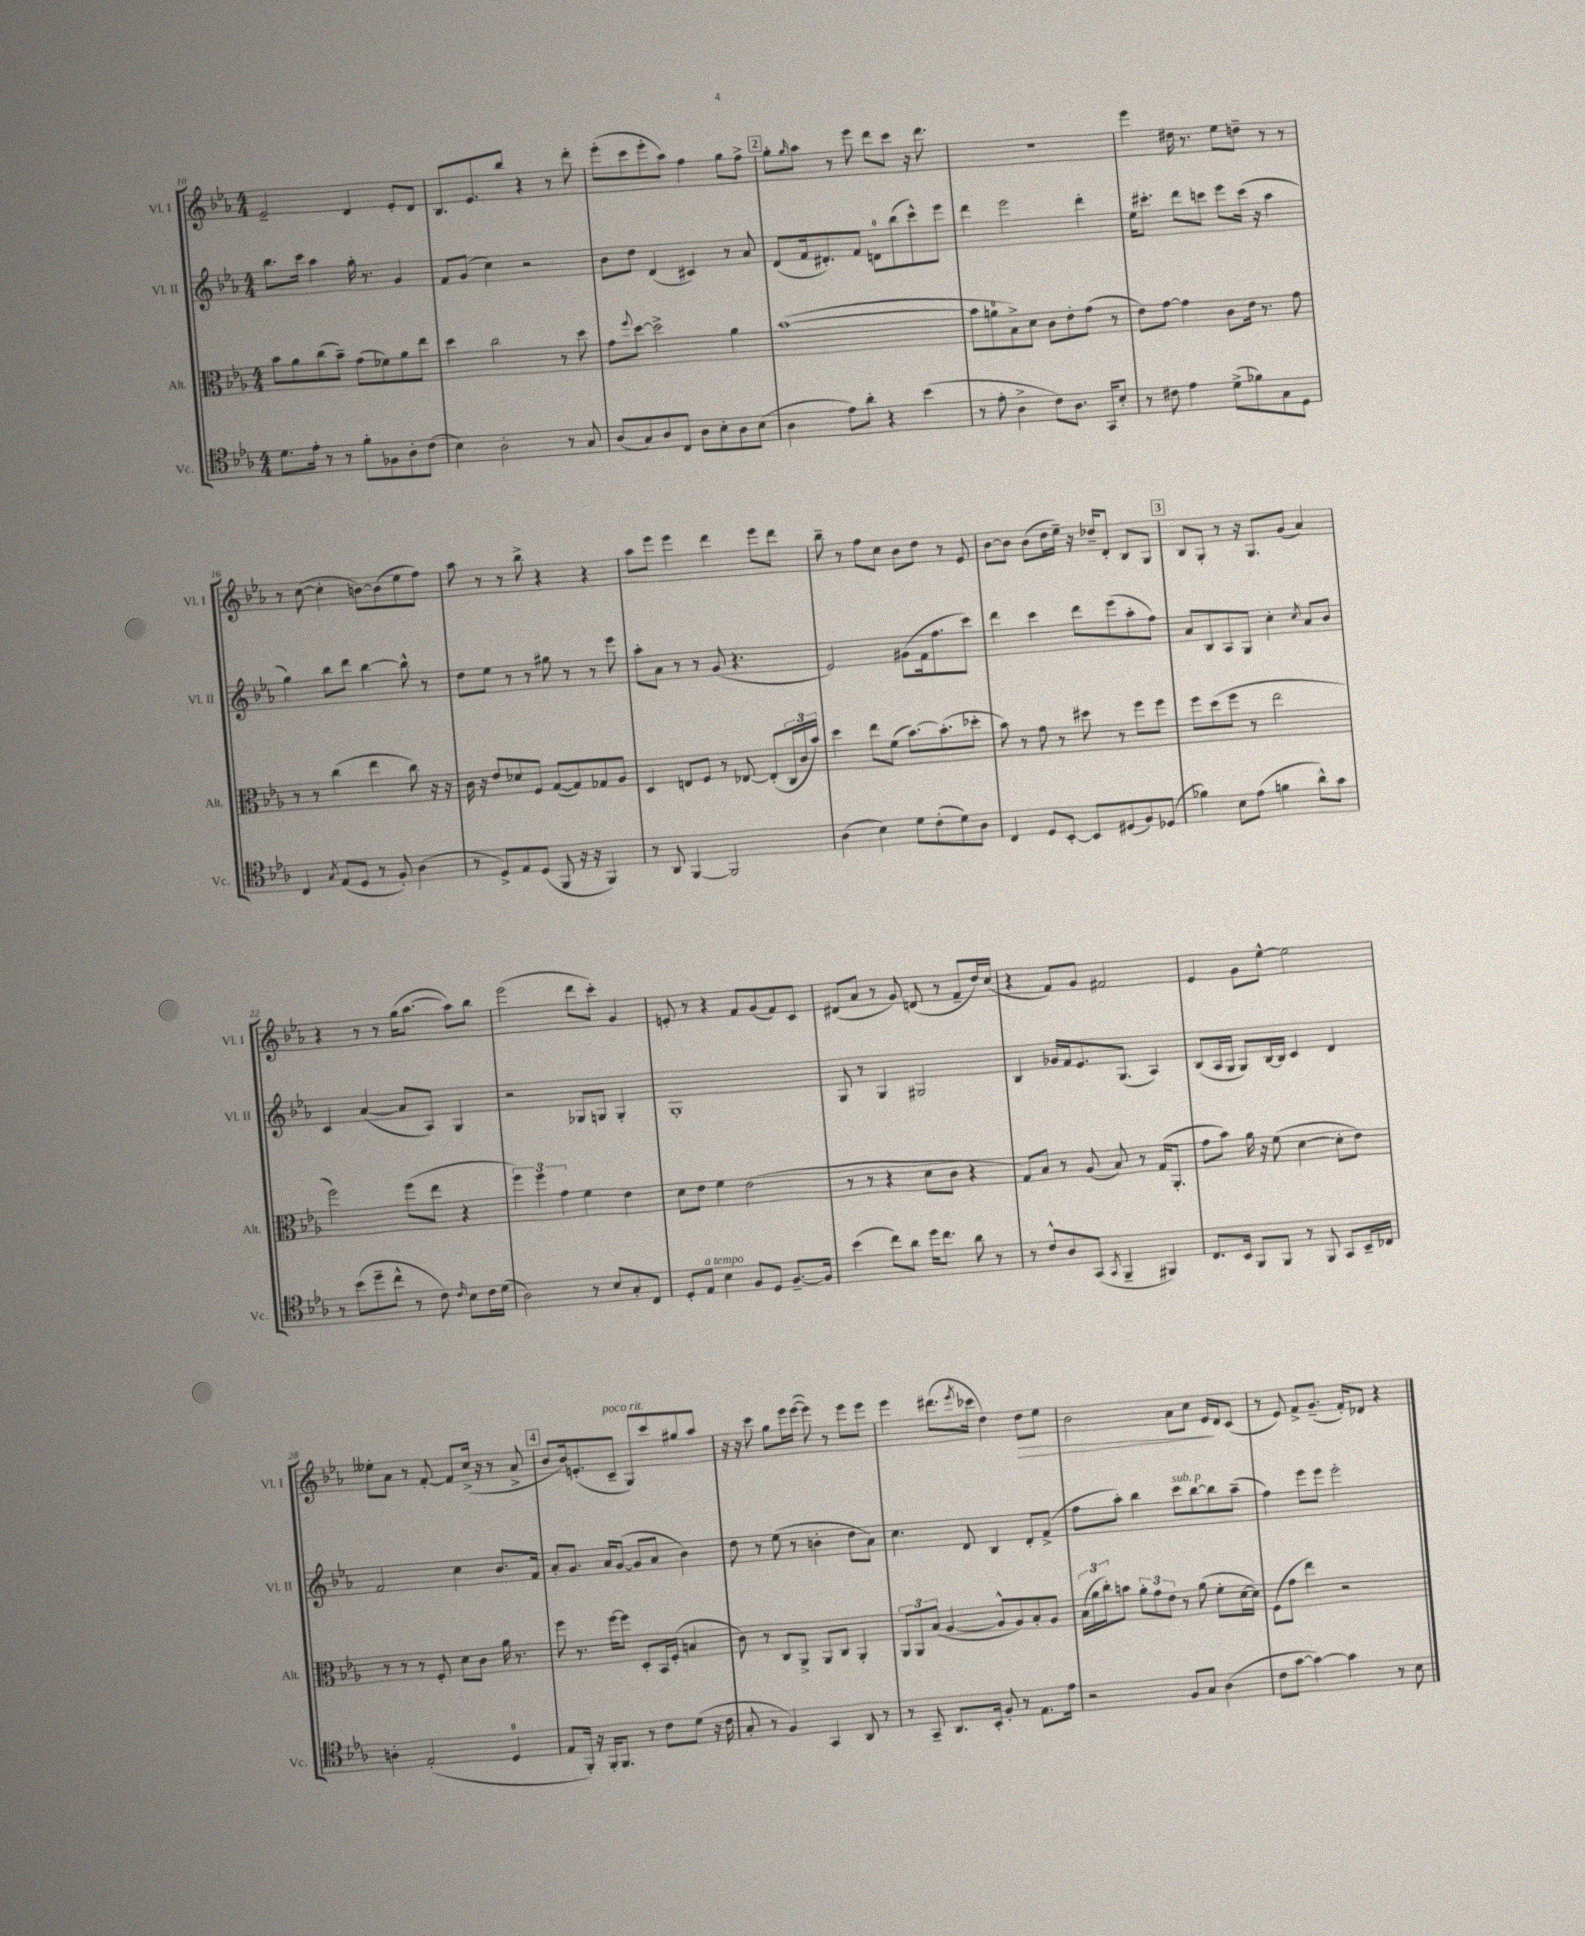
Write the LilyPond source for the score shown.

<<
\new StaffGroup <<
\new Staff = "s0" \with { instrumentName = "Vl. I" shortInstrumentName = "Vl. I" } {
    \clef treble \key ees \major \numericTimeSignature \time 4/4
    ees'2-- d'4 ees'8-. d'8 |
    bes8. ees'8. bes''8 r4 r8 d'''8-. |
    ees'''8-.( c'''8 ees'''8-. aes''8) f''4 g''8 f''8-> |
    \mark \markup { \box "2" } g''8-. \grace { g''16 } aes''8 r8 ees'''8 d'''8 c'''8 r16 d'''8. |
    R1 |
    ees'''4 dis''16 r8. ees''8 d''8-- r8 r8 |
    r8 c''8~( c''4-. b'8~) b'8( ees''8 f''8) |
    aes''8 r8 r8 bes''8-> r4 r4 |
    aes''8 ees'''8 ees'''4 d'''4 ees'''8 d'''8 |
    bes''8-- r8 f''8 c''8 bes'8 d''8 r8 ees'8 |
    bes'8~ bes'8 bes'8( d''16 ees''16--) r16 des''16-- d'8-. bes8 g8 |
    \mark \markup { \box "3" } bes8 g8-. r8 r16 g8. g'8( aes'4) |
    r4 r8 r8 g''16( aes''8.~ aes''8) bes''8 |
    ees'''2( d'''8 c'''8-.) g'4 |
    e'8-. r8 r4 f'8 g'8( f'8) c'8 |
    dis'8( aes'8 r8 g'8) d'8( r8 f'8-- d''16) c''16( |
    r4 f'8) g'8 fis'2 |
    ees'4 g'8 ees''8~-^ ees''2 |
    eeses''8-. aes'8 r8 f'8~-. f'8 c''16->( r16 r8 aes'8-> |
    \mark \markup { \box "4" } bes'8 bes'16) e'8.-.( c'8--^\markup { \italic "poco rit." } g8) c'''8 gis''8 aes''8 |
    r16 r16 c'''8 g''8 ees'''16 ees'''16~( ees'''8) r8 ees'''8 ees'''8 |
    ees'''4 dis'''8.( \acciaccatura { ees'''8 } ces'''16 d''4) d''8\> ees''8 |
    bes'2 aes'8 c''8 ees'16\! d'16 c'8( |
    r8 ees'8) f'8-> g'8.--( f'16-.) des'8 r4 \bar "|." |
}
\new Staff = "s1" \with { instrumentName = "Vl. II" shortInstrumentName = "Vl. II" } {
    \clef treble \key ees \major \numericTimeSignature \time 4/4
    bes''8. c'''16 aes''4 g''16-. r8. g'4 |
    f'8 g'8( c''4) r2 |
    bes'8 d''8 d'4( cis'4) r8 aes'8 |
    \mark \markup { \box "2" } d'8( f'16 dis'8.-.) f'8 d'8-0 bes''8( c'''8-^) ees'''8 |
    d'''4 ees'''2 d'''4-. |
    ees''16 cis'''8.-. d'''8 c'''8 ees'''8 c'''16( r16 aes''4 |
    g''4) bes''8 d'''8 bes''4~ bes''8-^ r8 |
    d''8 ees''8 r8 r8 gis''8 r8 r8 ees'''8 |
    aes''8-. aes'8 r8 r8 g'8( r4. |
    ees'2) gis'8( f'16 f''8. c'''8) |
    d'''4 c'''4 d'''8 ees'''8( aes''8-. f''8) |
    \mark \markup { \box "3" } aes'8 bes8 aes8 g8 c''4-. \acciaccatura { c''8 } aes'8 bes'8 |
    c'4 aes'4~( aes'8 aes8) g4 |
    r2 ges8 g8 g4-. |
    g1-. |
    g8 r8 g4 gis2 |
    bes4 ges'16 f'16 ees'8. g8.( aes4) |
    bes8( aes16 g16 g8) bes16~ bes16 c'4 d'4 |
    f'2 c''4 bes'8. f'16 |
    \mark \markup { \box "4" } aes'8-. g'8. aes'16 g'8~( g'8 aes'8 bes'4) |
    d''8 r8 ees''8( r8 b'4-. d''8 aes'8) |
    c''4. d'8 bes4 d'8-. f'8->( |
    f''8 aes''8-.) bes''4 c'''8^\markup { \italic "sub. p" } bes''8~ bes''8 aes''8--( |
    f''4) ees'''8 ees'''8 ees'''2-. \bar "|." |
}
\new Staff = "s2" \with { instrumentName = "Alt." shortInstrumentName = "Alt." } {
    \clef alto \key ees \major \numericTimeSignature \time 4/4
    bes'8 aes'8 c''8( bes'8--) g'8( fes'8) aes'8 ees''8 |
    d''4 c''2 r8 d''8 |
    g'8 \appoggiatura { f''8 } d''8~ d''2-> aes'4 |
    \mark \markup { \box "2" } bes'1~( |
    bes'8 a'8-0 bes8->) d'8 c'8 ees'8-. g'8( r8 |
    ees'8) g'8~ g'4 c'8 ees'16 r8. g'8 |
    r8 r8 c''4( ees''4 c''8) r16 r16 |
    c'16 r16 ees'8 des'8 f8 g8~( g8) ges8 aes8 |
    d4 e8 f8 r8 ees8~ ees8-.( \tuplet 3/2 { c16 c'16 bes'16) } |
    d''4 ees''8 f'8( bes'8.~) bes'8.-.( des''8-. |
    bes'8) r8 g'8 r8 dis''8 r8 f''8 f''8 |
    \mark \markup { \box "3" } f''8 d''8( f''8 r8 ees''2 |
    f''2) f''8( ees''8 r4 |
    \tuplet 3/2 { f''4) f''4 g'4 } f'4 ees'4 |
    d'8 ees'8 f'4 ees'2( |
    r8 r8 r4 d'8 c'8 r4 |
    g8) bes8 r8 aes8( bes8) r8 g16( aes,8.-. |
    g'8 bes'8) aes'16 r16 f'8( d'4~ d'8-. ees'8) |
    r8 r8 r8 f8-. d'8 c'8 aes'16 r8. |
    \mark \markup { \box "4" } f''8 r8. f''16~ f''8 d8-. bes,16 f16-.( b4 |
    c'8) r8 c8 aes,8-> aes,8 c8 aes,4-. |
    \tuplet 3/2 { aes,8 aes,8 bes8( } aes4~ aes8-^ aes8) bes8-. aes8 |
    \tuplet 3/2 { bes16( aes'16 c''16-.) } b'8 \tuplet 3/2 { aes'8-. g'8 ees'8 } r8 aes'8( f'8-. d'16~ d'16) |
    f8( g'8 ees''4) r2 \bar "|." |
}
\new Staff = "s3" \with { instrumentName = "Vc." shortInstrumentName = "Vc." } {
    \clef tenor \key ees \major \numericTimeSignature \time 4/4
    d'8. ees'16-. r8 r8 f'8-. fes8 aes8-. c'8( |
    bes4) aes2-. r8 g8 |
    aes8( g8) aes8 c8 aes8 bes8-. aes8 bes8( |
    \mark \markup { \box "2" } aes4 ees'8) aes'8-. r4 bes'4( |
    r8 ees'8-. aes4-> c'8) aes8. g,16 bes8-. |
    r8 cis'8 ees'4 d'8->( fes'8) g8 d8 |
    c4 \acciaccatura { g8 } ees8( d8 r8 f8-.) aes4( |
    r8 d8->) ees8 d8( f,8 r16 r16 f,4) |
    r8 aes,8 f,4~ f,2 |
    aes4( bes4) d'8 c'8-.( d'8) aes8 |
    c4 d8 bes,8~-. bes,8 dis8( f8) des8( |
    \mark \markup { \box "3" } fes'4) bes8 ees'8( f'4 aes'8-^) g'8 |
    r8 bes'8( d''8-- c''8-^ r8 c'8) \grace { c'16 } bes8 c'16 d'16( |
    aes2) r8 bes8 g8-. c8 |
    d8-. ees8^\markup { \italic "a tempo" } bes4 f8 d8 f8.~-- f16 |
    bes'4( c''8) aes'8 d''16 c''8. aes'8 r8 |
    r8 c'8-^ aes8 g,8( \acciaccatura { g,8 } f,4-- fis,4) |
    c8. bes,16 f,8 f,8 r8 f,8 g,8 bes,16-- ces16 |
    a4-. ees2-.( d4-0 |
    \mark \markup { \box "4" } ees8 f,16-.) r16 f,16-. f,8. r8 c'8 d'8( r16 c'16 |
    g8-. r8 f4) g,4 aes,8 r8 |
    r8 g,8-- aes,8. bes,16-. f8-. r8 ees8. ees'16 |
    r2 f8 g8 aes4( |
    c'8 g'8~ g'4~) g'4 r8 bes8 \bar "|." |
}
>>
>>
\layout { \context { \Score currentBarNumber = #10 } }
